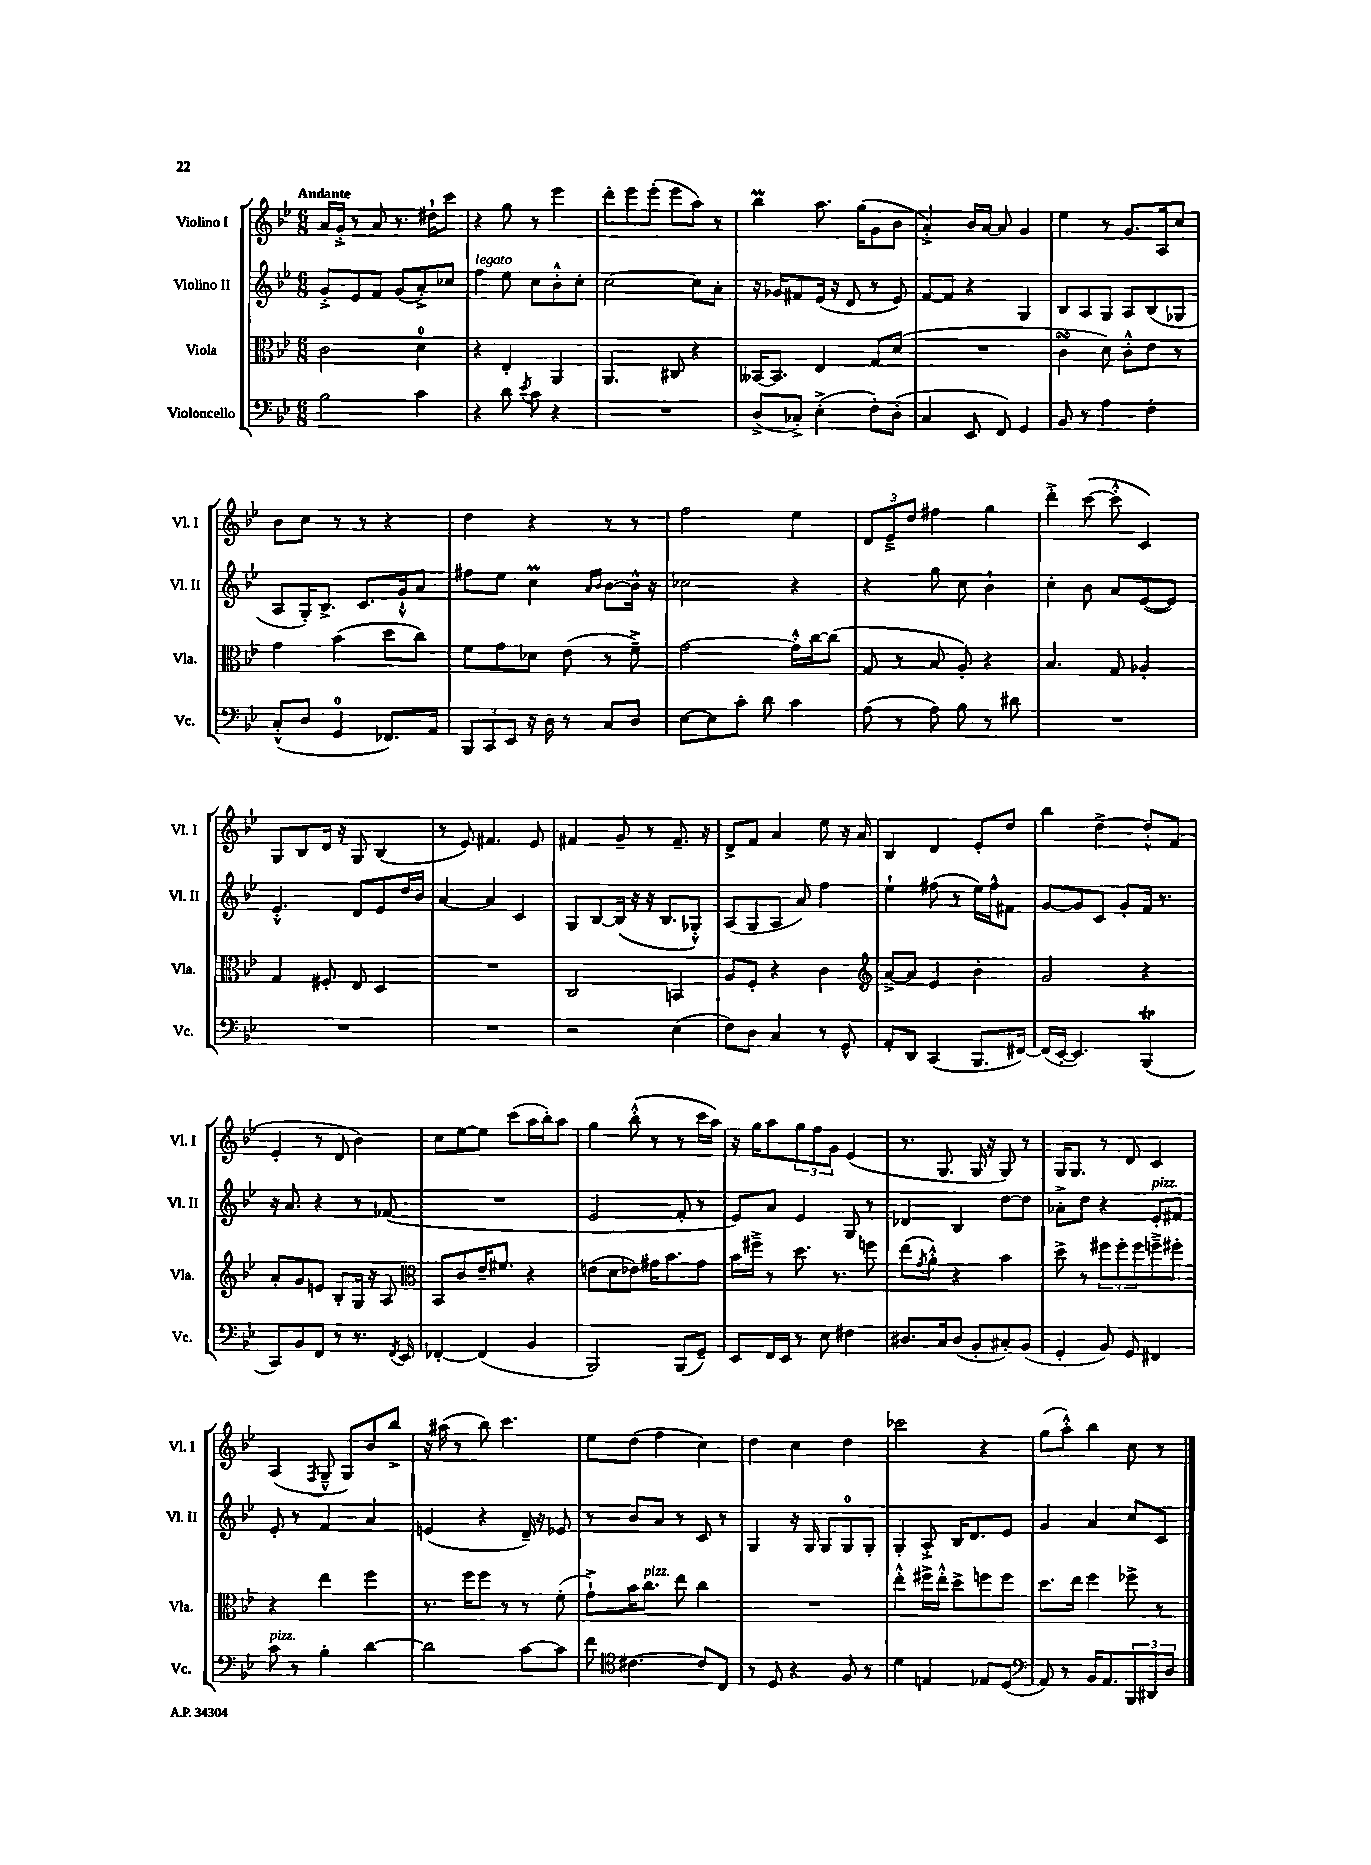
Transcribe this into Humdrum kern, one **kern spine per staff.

**kern	**kern	**kern	**kern
*staff4	*staff3	*staff2	*staff1
*clefF4	*clefC3	*clefG2	*clefG2
*k[b-e-]	*k[b-e-]	*k[b-e-]	*k[b-e-]
*M6/8	*M6/8	*M6/8	*M6/8
2B-\	2c\	8g'^/L	16a/LL
.	.	.	16g'^/JJ
.	.	8e-/	8r
.	.	8f/J	8a/
.	.	(8g/L	8.r
4c\	4d\	8a'^/)	.
.	.	.	16dd#`\LK
.	.	8cc-/J	8ccc\J
=	=	=	=
4r	4r	4ff\	4r
8d\	4E-'/	8ee-\	8gg\
8qe-/	.	.	.
8c\	.	8cc\L	8r
4r	4AA/	8b-'^^\	4eee-\
.	.	8cc'\J	.
=	=	=	=
2.r	4.AA/	[2cc\	8ddd'\L
.	.	.	8eee-\
.	.	.	(8eee-'\J
.	8C#/	.	8eee-\L
.	4r	8cc\]L	8aa\J)
.	.	8a'\J	8r
=	=	=	=
(8D^/L	[16BB--/LK	16r	4bb-\
.	8.BB--/]J	16g-/LK	.
8C-'^/J)	.	8f#/	.
(4E-'^\	4E-/	(16e-/Jk	8.aa\
.	.	16r	.
.	.	8d/	.
.	.	.	(16gg\LK
8F'\L)	8G/L	8r	8g\
(8D'\J	(8d/J	8e-/)	8b-\J
=	=	=	=
4C/	2.r	[8f/L	4a'^/)
.	.	8f/]J	.
8EE-/	.	4r	16b-/LL
.	.	.	[16a/JJ
8FF/)	.	.	8a/]
4GG/	.	4G/	4g/
=	=	=	=
8BB-/	4c\	8B-/L	4ee-\
8r	.	8A/	.
4A\	8d\)	8G/J	8r
.	8c'^^\L	8A/L	8.g/L
4F'\	8e-\J	(8B-/	.
.	.	.	16A/k
.	8r	8G-/J	8cc/J
=	=	=	=
(8C'^^/L	4g\	8A/L	8b-\L
8D/J	.	16G'/K)	8cc\J
.	.	8.B-^/J	.
4GG/	(4b-\	.	8r
.	.	8.c/L	8r
8.FF-/L)	8dd\L	.	4r
.	.	16g`^^/k	.
.	8cc\J)	8a/J	.
16AA/Jk	.	.	.
=	=	=	=
12BBB-/L	8f\L	8ff#\L	4dd\
12CC/	.	.	.
.	8g\	8ee-\J	.
12EE-/J	.	.	.
16r	8d-\J	4cc\	4r
16D\	.	.	.
8r	(8e-\	.	.
.	.	16qqa/LL	.
.	.	16qqb-/JJ	.
8C/L	8r	[8b-\L	8r
8D/J	8f~^\)	16b-^^\]Jk	8r
.	.	16r	.
=	=	=	=
[8E-\L	[2g\	2cc-\	2ff\
8E-\]	.	.	.
8c'\J	.	.	.
8d\	.	.	.
4c\	16g'^^\]LL	4r	4ee-\
.	[16cc\J	.	.
.	(8cc\]J	.	.
=	=	=	=
(8A\	8G/	4r	12d/L
.	.	.	12e-~^/
8r	8r	.	.
.	.	.	12dd/J
8A\)	8B-/	8gg\	4ff#\
8B-\	8A'/)	8cc\	.
8r	4r	4b-`\	4gg\
8d#\	.	.	.
=	=	=	=
2.r	4.B-/	4cc'\	4ddd'^\
.	.	8b-\	([8ccc\
.	8G/	8a/L	8ccc'^^\]
.	4A-'/	([8e-/	4c/)
.	.	8e-/]J)	.
=	=	=	=
2.r	4G/	4.e-'^^/	8G/L
.	.	.	8B-/
.	8F#'/	.	16d/Jk
.	.	.	16r
.	8E-/	8d/L	8G/
.	4D/	8e-/	(4B-/
.	.	16dd/L	.
.	.	16b-/JJ	.
=	=	=	=
2.r	2.r	[4a/	8r
.	.	.	8e-/)
.	.	4a/]	4.f#/
.	.	4c/	.
.	.	.	8e-/
=	=	=	=
2r	2C/	8G/L	4f#/
.	.	[8B-/	.
.	.	(16B-/]Jk	8g~/
.	.	16r	.
.	.	16r	8r
.	.	8.B-/L	.
(4E-\	4BB/	.	8.f#~/
.	.	8G-'^^/J)	.
.	.	.	16r
=	=	=	=
8F\L)	8A/L	(8A/L	8d^/L
8D\J	8F'/J	8G/	8f/J
4C/	4r	8A/J	4a/
.	.	8a/)	.
8r	4c\	4ff\	8ee-\
8GG^^/	.	.	16r
.	.	.	16a/
=	=	=	=
*	*clefG2	*	*
8AA'/L	[8a^/L	4ee-`\	4B-/
8DD/J	8a/]J	.	.
(4CC/	4e-/	(8ff#\	4d/
.	.	8r	.
8.BBB-/L	4b-'\	16ee-\LL)	8e-'/L
.	.	16ff#^^\J	.
.	.	8f#\J	8dd/J
[16FF#/Jk)	.	.	.
=	=	=	=
(16FF#/]LL	2g/	[8g/L	4bb-\
[16EE-'/JJ	.	.	.
4.EE-/])	.	8g/]	.
.	.	8c/J	[4dd^\
.	.	8g'/L	.
(4BBB-/	4r	16f/Jk	8dd'^^/]L
.	.	8.r	.
.	.	.	(8f/J
=	=	=	=
8CC/L)	8a'/L	16r	4e-'/
.	.	8.a/	.
8BB-/	8g/	.	.
8FF/J	8e/J	4r	8r
8r	8B-'/L	.	8d/
8.r	16G/Jk	8r	4b-\)
.	16r	.	.
.	8A/	(8f-/	.
8qFF/	.	.	.
16EE-/	.	.	.
=	=	=	=
*	*clefC3	*	*
[4FF-'/	8BB-/L	2.r	8cc\L
.	8c/	.	[8ee-\
(4FF-/]	16e-~/K	.	8ee-\]J
.	8.f#/J	.	.
.	.	.	(8ccc\L
4BB-/	4r	.	16aa\L
.	.	.	16bb-'\J)
.	.	.	8aa\J
=	=	=	=
2BBB-/)	(8e\L	2e-/	4gg\
.	8d\	.	.
.	8e-\J)	.	(8bb-'^^\
.	16g#\LK	.	8r
.	8.b-\	.	.
(8BBB-/L	.	8f'/	8r
8GG~/J)	8g#\J	8r	16ccc\LL
.	.	.	16aa\JJ)
=	=	=	=
8EE-/L	16b-\LL	8e-/L)	16r
.	16ff#~^\JJ	.	16gg\LK
16FF/L	8r	8a/J	8aa\
16EE-/JJ	.	.	.
8r	8.dd\	4e-/	12gg\
.	.	.	12ff\
8E-\	.	.	.
.	.	.	12g\J
.	8.r	.	.
4F#\	.	8G/	(4e-/
.	8ff\	8r	.
=	=	=	=
8.D#/L	(8ee-\L	4d-/	8.r
.	8qg/	.	.
.	8a'^^\J)	.	.
16C/k	.	.	8.G/
(8D#/J	4r	4B-/	.
8BB-'/L	.	.	16G/
.	.	.	16r
8C#'/)	4b-\	[8dd\L	8G/)
(8BB-/J	.	8dd\]J	8r
=	=	=	=
4GG'/	8dd^\	8a-'^\L	16G/LK
.	.	.	8.G/J
.	8r	8dd\J	.
8BB-/)	12ff#\L	4r	8r
.	12ff#'\	.	.
8GG/	.	.	8d/
.	12ff#\	.	.
4FF#/	8ff~^\	8e-'/L	4c/
.	8ff#'\J	8f#/J	.
=	=	=	=
8c\	4r	8e-'/	(4A/
8r	.	8r	.
.	.	.	8qF/
4B-'\	4ee-\	4f/	8G~^^/
.	.	.	8G/L)
[4d\	4ff\	4a/	8b-/
.	.	.	8bb-^/J
=	=	=	=
2d\]	8.r	(4e/	16r
.	.	.	(16aa#\
.	.	.	8r
.	16ff\LK	.	.
.	8ff\J	4r	8bb-\)
.	8r	.	4.ccc\
[8c\L	8r	16d~/)	.
.	.	16r	.
8c\]J	(8f'\	8e-/	.
=	=	=	=
8f\	8g`^\L)	8r	8ee-\L
*clefC4	*	*	*
[4.c#\	16b-\K	8b-/L	(8dd\J
.	8.cc\J	.	.
.	.	8a/J	4ff\
.	8ee-\	8r	.
8c#/]L	4cc\	8c/	4cc\)
8C/J	.	8r	.
=	=	=	=
8r	2.r	4G/	4dd\
8D/	.	.	.
4r	.	16r	4cc\
.	.	16G/	.
.	.	8G/L	.
8F/	.	8G/	4dd\
8r	.	8G'/J	.
=	=	=	=
4d\	4ee-'^^\	4G'/	2ccc-\
4E/	16ff#^\LL	8A'^/	.
.	16ee-'^^\JJ	.	.
.	8dd^\L	16B-/LK	.
.	.	8.d/	.
8E-/L	8ff\	.	4r
(8D/J	8ff\J	8e-/J	.
=	=	=	=
*clefF4	*	*	*
8AA/)	8.dd\L	4g/	(8gg\L
8r	.	.	8aa'^^\J)
.	16ee-\Jk	.	.
16BB-/LK	4ff\	4a/	4bb-\
8.AA/	.	.	.
12BBB-/	8ff-^\	8cc/L	8cc\
12DD#/	.	.	.
.	8r	8c/J	8r
12D/J	.	.	.
==	==	==	==
*-	*-	*-	*-
